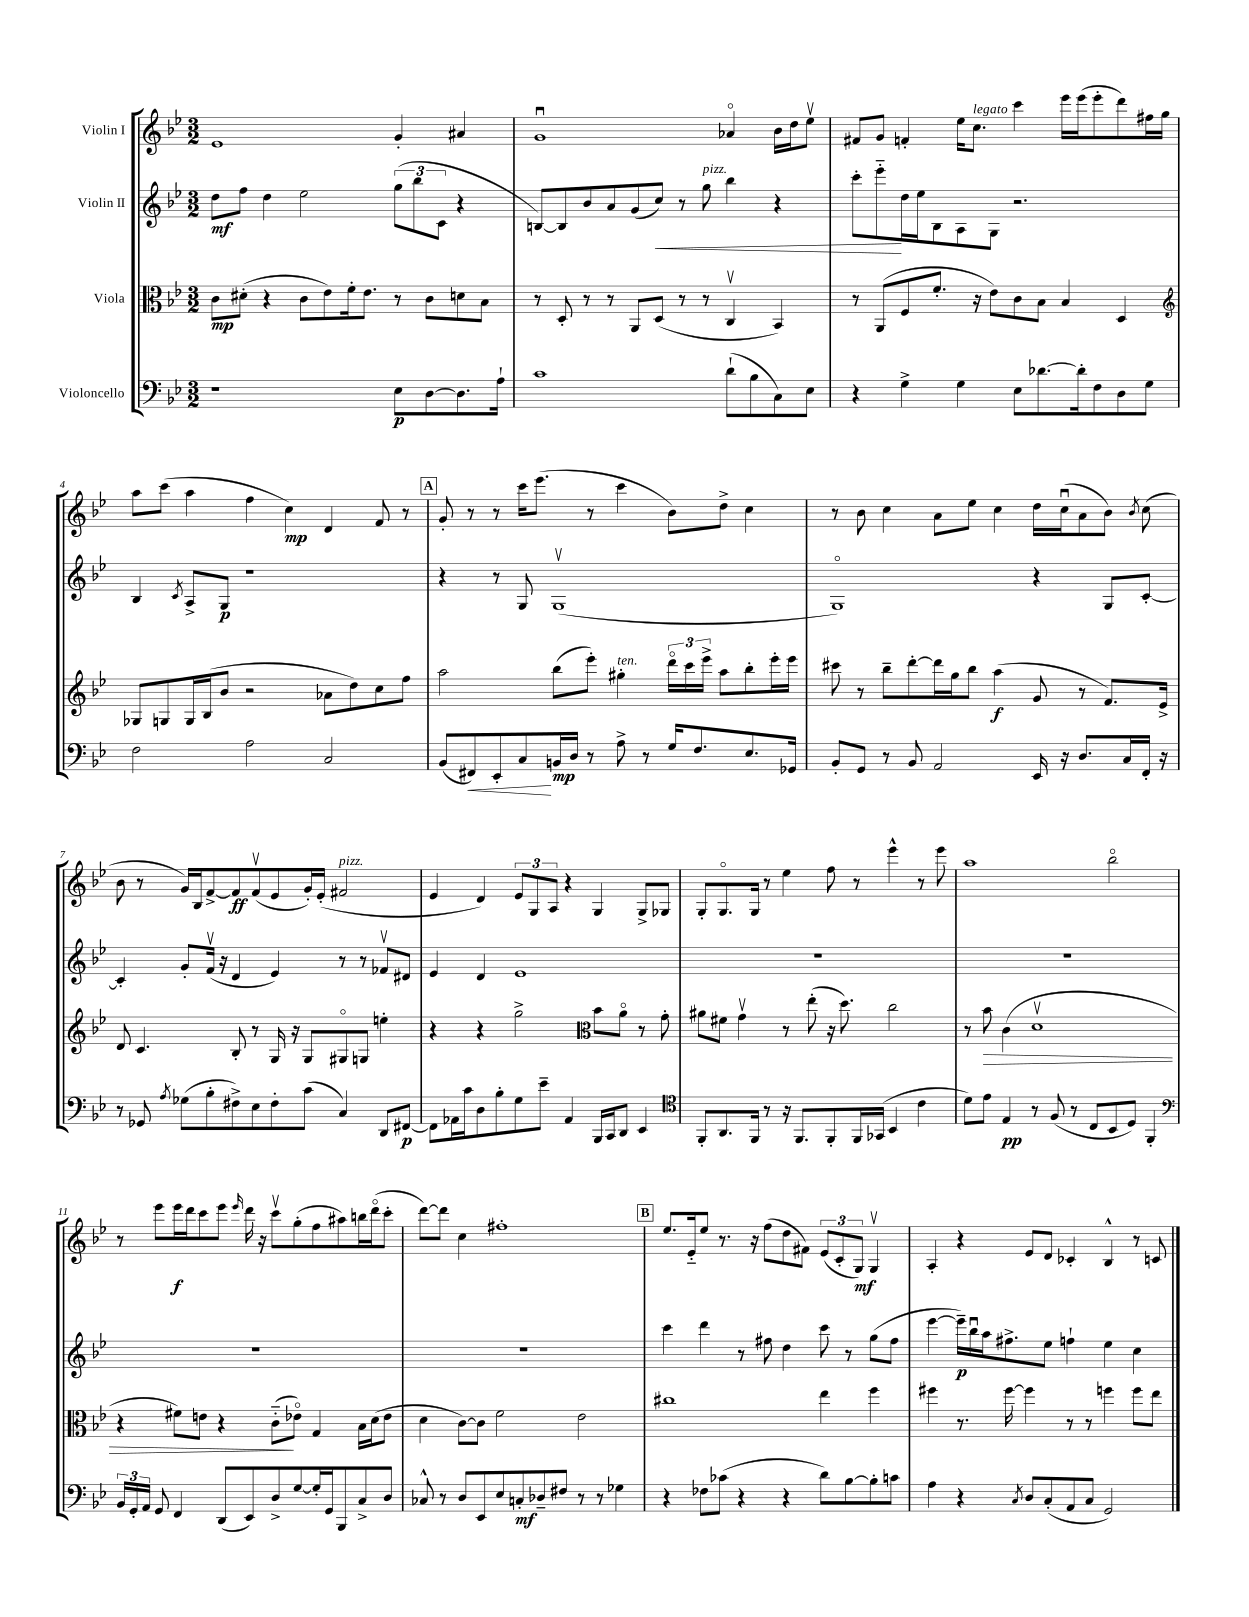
<<
\new StaffGroup <<
\new Staff = "s0" \with { instrumentName = "Violin I" } {
    \clef treble \key bes \major \numericTimeSignature \time 3/2
    \autoBeamOff ees'1 g'4-. ais'4 |
    g'1\downbow aes'4\flageolet bes'16[ d''16 ees''8]\upbow |
    fis'8[ g'8] f'4-. ees''16[ c''8.]^\markup { \italic "legato" } c'''4 ees'''16[ ees'''16( ees'''8-. d'''8) fis''16 g''16] |
    a''8[ c'''8]( a''4 f''4 c''4\mp) d'4 f'8 r8 |
    \mark \markup { \box "A" } g'8-. r8 r8 c'''16[ ees'''8.]( r8 c'''4 bes'8[) d''8]-> c''4 |
    r8 bes'8 c''4 a'8[ ees''8] c''4 d''16[ c''16\downbow( a'8 bes'8]) \acciaccatura { bes'8 } c''8( |
    bes'8 r8 g'16[) bes16 f'8~-> f'8\ff f'8\upbow( ees'8 g'16-.) ees'16]-.( fis'2^\markup { \italic "pizz." } |
    ees'4 d'4) \tuplet 3/2 { ees'8[ g8 a8] } r4 g4 g8[-> ges8] |
    g8[-. g8.\flageolet g16] r8 ees''4 f''8 r8 ees'''4-^ r8 ees'''8 |
    a''1 bes''2\flageolet |
    r8 ees'''8[ ees'''16\f d'''16 c'''8 ees'''8] \grace { ees'''16 } d'''16 r16 c'''8[\upbow g''8-.( f''8 ais''8) b''16 d'''16\flageolet( c'''8]-. |
    d'''8[~) d'''8] c''4 fis''1-. |
    \mark \markup { \box "B" } ees''8.[ ees'16-_ ees''8] r8. r16 f''8[( d''8 fis'8]) \tuplet 3/2 { ees'8[( c'8-. g8]\mf) } g4\upbow |
    a4-. r4 ees'8[ d'8] ces'4-. bes4-^ r8 c'8 \bar "|." |
}
\new Staff = "s1" \with { instrumentName = "Violin II" } {
    \clef treble \key bes \major \numericTimeSignature \time 3/2
    \autoBeamOff d''8[\mf f''8] d''4 ees''2 \tuplet 3/2 { g''8[( bes''8 c'8] } r4 |
    b8[~) b8 bes'8 a'8 g'8( c''8]\<) r8 g''8^\markup { \italic "pizz." } bes''4 r4 |
    c'''8[-. ees'''8-_\! d''16 ees''16 bes8 a8 g8] r2. |
    bes4 \acciaccatura { c'8 } a8[-> g8]\p r1 |
    \mark \markup { \box "A" } r4 r8 g8 g1\upbow( |
    g1\flageolet) r4 g8[ c'8]~-. |
    c'4-. g'8[-. f'16]\upbow( r16 d'4 ees'4) r8 r8 fes'8[\upbow dis'8] |
    ees'4 d'4 ees'1 |
    R1. |
    R1. |
    R1. |
    R1. |
    \mark \markup { \box "B" } c'''4 d'''4 r8 fis''8 d''4 c'''8 r8 g''8[( fis''8] |
    ees'''4~ ees'''16[--\p) bes''16\downbow a''16 fis''8.-> ees''8] f''4-! ees''4 c''4 \bar "|." |
}
\new Staff = "s2" \with { instrumentName = "Viola" } {
    \clef alto \key bes \major \numericTimeSignature \time 3/2
    \autoBeamOff c'8[\mp dis'8]-.( r4 c'8[ ees'8) f'16-. ees'8.] r8 c'8[ d'8 bes8] |
    r8 d8-. r8 r8 a,8[ d8]( r8 r8 c4\upbow bes,4) |
    r8 a,8[( f8 f'8.]-. r16 ees'8[) c'8 bes8] bes4 d4 |
    \clef treble ges8[ g8 g16 bes16( bes'8] r2 aes'8[ d''8) c''8 f''8] |
    \mark \markup { \box "A" } a''2 bes''8[( ees'''8]-.) gis''4-.^\markup { \italic "ten." } \tuplet 3/2 { d'''16[\flageolet c'''16 ees'''16]-> } a''8[ bes''8-. ees'''16-. ees'''16] |
    cis'''8 r8 bes''8[-- d'''8~-. d'''16 g''16 bes''8] a''4\f( g'8 r8 f'8.[) ees'16]-> |
    d'8 c'4. bes8-. r8 g16 r16 g8[ gis8\flageolet g8] e''4-. |
    r4 r4 g''2-> \clef alto bes'8[ a'8]\flageolet r8 g'8-. |
    ais'8[ fis'8] g'4\upbow r8 ees''8-.( r16 d''8.) c''2 |
    r8 bes'8\> c'4( d'1\upbow |
    r4 fis'8[) e'8] r4 c'8[-_\!( ees'8]\flageolet) g4 bes16[ d'16( ees'8] |
    d'4 c'8[~) c'8] f'2 ees'2 |
    \mark \markup { \box "B" } cis''1 ees''4 f''4 |
    fis''4 r8. fis''16~ fis''4 r8 r8 f''4 f''8[ ees''8] \bar "|." |
}
\new Staff = "s3" \with { instrumentName = "Violoncello" } {
    \clef bass \key bes \major \numericTimeSignature \time 3/2
    \autoBeamOff r1 ees8[\p d8~ d8. a16]-! |
    c'1 d'8[-!( bes8 c8) ees8] |
    r4 g4-> g4 ees8[ des'8.~ des'16-. f8 d8 g8] |
    f2 a2 c2 |
    \mark \markup { \box "A" } bes,8[( fis,8\<) ees,8-. c8\! b,16\mp d16] r8 a8-> r8 g16[ f8. ees8. ges,16] |
    bes,8[-. g,8] r8 bes,8 a,2 ees,16 r16 d8.[ c16 f,16]-. r16 |
    r8 ges,8 \acciaccatura { a8 } ges8[( bes8-. fis8->) ees8 fis8-. c'8]( c4) d,8[ fis,8]~\p |
    fis,8[ aes,16 c'16 d8 bes8-. g8 ees'8]-- aes,4 bes,,16[ c,16 d,8] ees,4 |
    \clef tenor f,8[-. a,8. f,16] r8 r16 f,8.[ f,8-. f,16 ges,16]( bes,4 c'4 |
    d'8[) ees'8] ees4\pp r8 f8( r8 c8[ bes,8 d8]) f,4-. |
    \clef bass \tuplet 3/2 { bes,16[ g,16-. a,16] } g,8 f,4 d,8[( ees,8) d8-> g8~ g16-. g,16 bes,,8 c8-> d8] |
    ces8-^ r8 d8[ ees,8 ees8 c8-.\mf des8-- fis8] r8 r8 ges4 |
    \mark \markup { \box "B" } r4 fes8[ ces'8]( r4 r4 d'8[) bes8~ bes8-. c'8] |
    a4 r4 \acciaccatura { c8 } d8[ c8-.( a,8 c8] g,2) \bar "|." |
}
>>
>>
